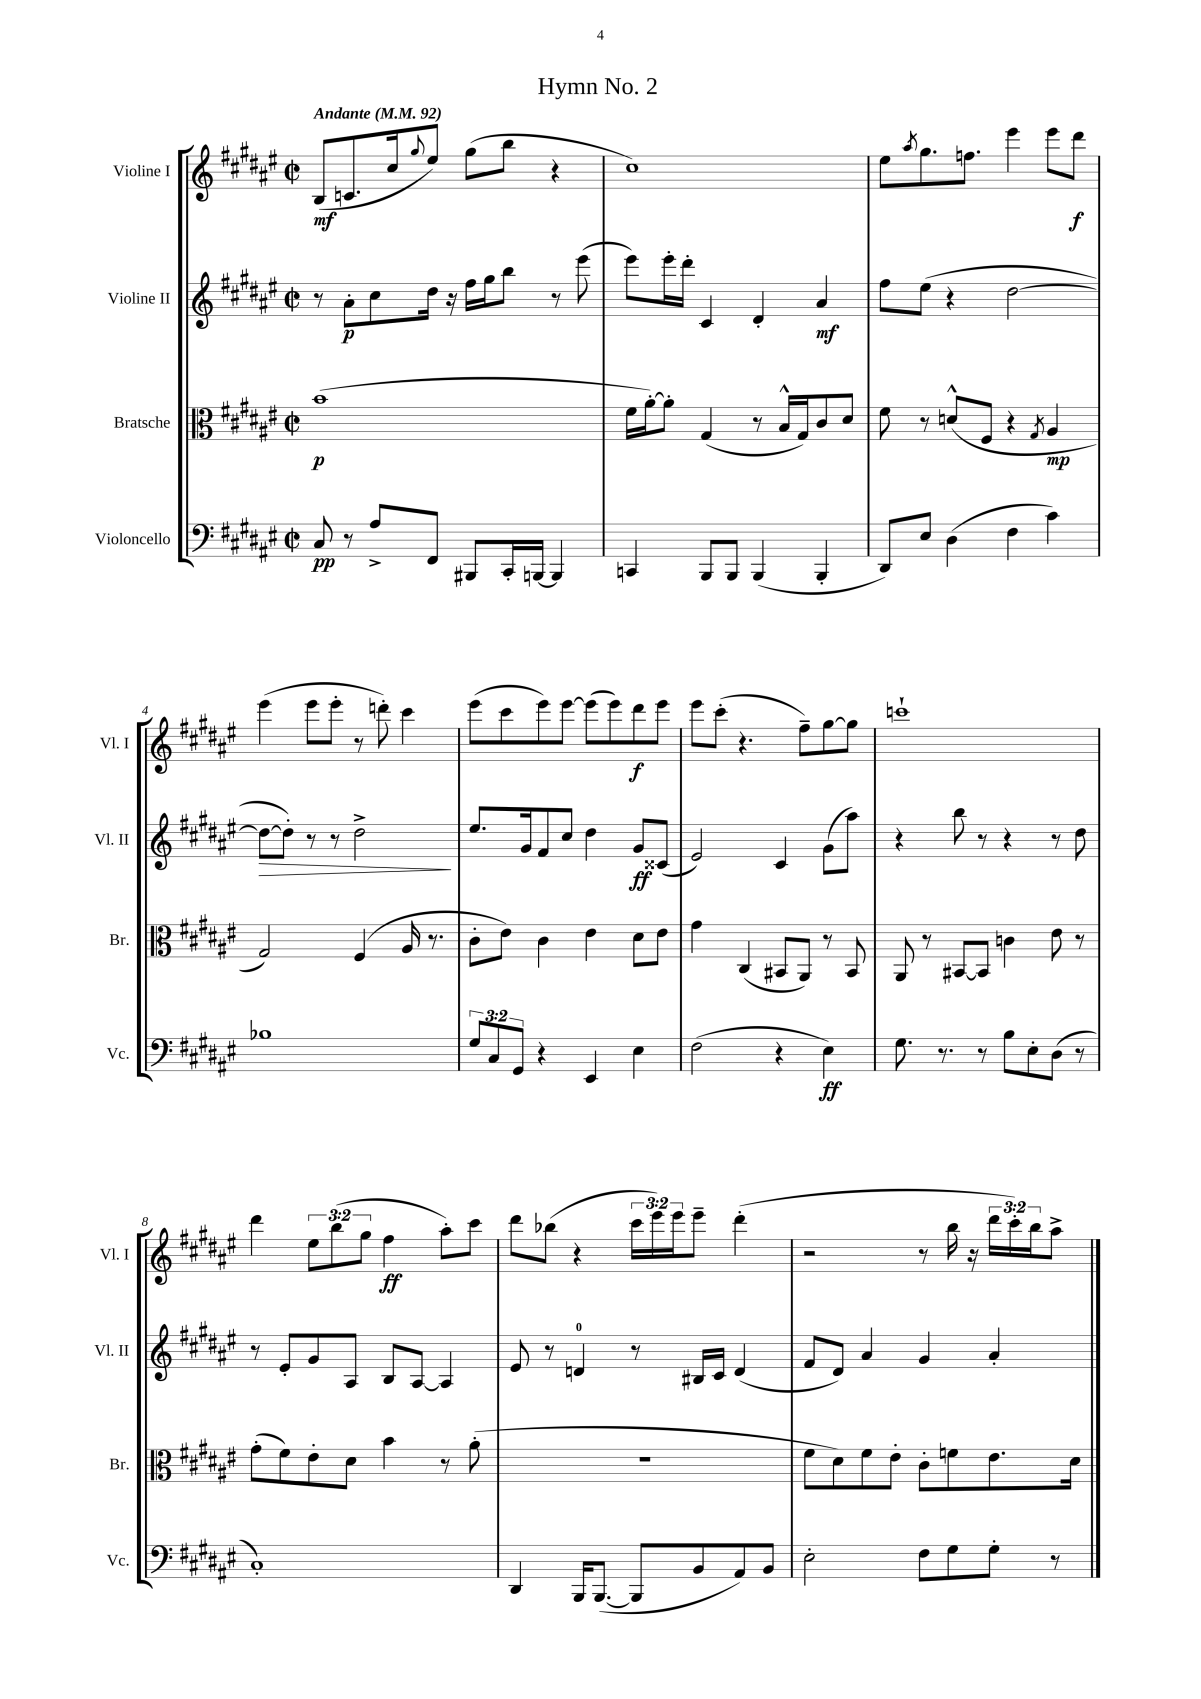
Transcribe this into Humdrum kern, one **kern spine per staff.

**kern	**kern	**kern	**kern
*staff4	*staff3	*staff2	*staff1
*clefF4	*clefC3	*clefG2	*clefG2
*k[f#c#g#d#a#e#]	*k[f#c#g#d#a#e#]	*k[f#c#g#d#a#e#]	*k[f#c#g#d#a#e#]
*M2/2	*M2/2	*M2/2	*M2/2
*met(c|)	*met(c|)	*met(c|)	*met(c|)
*MM92	*MM92	*MM92	*MM92
8C#	(1b	8r	(8B
8r	.	8a#'	8.c
8A#^	.	8cc#	.
.	.	.	16cc#
.	.	.	8qqgg#
8FF#	.	16dd#	8ee#)
.	.	16r	.
8BBB#	.	16ff#	(8gg#
.	.	16gg#	.
16CC#'	.	8bb	8bb
[16BBB	.	.	.
4BBB]	.	8r	4r
.	.	(8eee#	.
=	=	=	=
4CC	16f#	8eee#)	1cc#)
.	[16a#')	.	.
.	8a#']	16eee#'	.
.	.	16ddd#'	.
8BBB	(4G#	4c#	.
8BBB	.	.	.
(4BBB	8r	4d#'	.
.	16B^^	.	.
.	16G#)	.	.
4BBB'	8c#	4a#	.
.	8d#	.	.
=	=	=	=
8DD#)	8f#	8ff#	8ee#
.	.	.	8qaa#
8E#	8r	(8ee#	8.gg#
(4D#	(8d^^	4r	.
.	.	.	8.ff
.	8F#	.	.
4F#	4r	[2dd#	4eee#
.	8qG#	.	.
4c#)	4A#	.	8eee#
.	.	.	8ddd#
=	=	=	=
1B-	2G#)	8dd#_	(4eee#
.	.	8dd#'])	.
.	.	8r	8eee#
.	.	8r	8eee#'
.	(4F#	2dd#^	8r
.	.	.	8ddd')
.	16A#	.	4ccc#
.	8.r	.	.
=	=	=	=
12G#	8c#'	8.ee#	(8eee#
12C#	.	.	.
.	8e#)	.	8ccc#
12GG#	.	.	.
.	.	16g#	.
4r	4c#	8f#	8eee#)
.	.	8cc#	[8eee#
4EE#	4e#	4dd#	(8eee#]
.	.	.	8eee#)
4E#	8d#	8g#	8ddd#
.	8e#	(8c##	8eee#
=	=	=	=
(2F#	4g#	2e#)	8eee#
.	.	.	(8ccc#'
.	(4C#	.	4.r
4r	8BB#	4c#	.
.	8AA#)	.	8ff#~)
4E#)	8r	(8g#	[8gg#
.	8BB#	8aa#)	8gg#]
=	=	=	=
8.G#	8AA#	4r	1ccc`
.	8r	.	.
8.r	.	.	.
.	[8BB#	8bb	.
8r	8BB#]	8r	.
8B	4c	4r	.
8E#'	.	.	.
(8D#	8e#	8r	.
8r	8r	8dd#	.
=	=	=	=
1C#')	(8g#'	8r	4ddd#
.	8f#)	8e#'	.
.	8e#'	8g#	12ee#
.	.	.	(12bb
.	8d#	8A#	.
.	.	.	12gg#
.	4b	8B	4ff#
.	.	[8A#	.
.	8r	4A#]	8aa#')
.	(8a#'	.	8ccc#
=	=	=	=
4DD#	1r	8e#	8ddd#
.	.	8r	(8bb-
16BBB	.	4d	4r
([8.BBB	.	.	.
8BBB]	.	8r	24ccc#
.	.	.	24eee#)
.	.	.	24eee#
8BB	.	16B#	8eee#~
.	.	16c#	.
8AA#)	.	(4d	(4ddd#'
8BB	.	.	.
=	=	=	=
2E#'	8f#	8f#	2r
.	8d#)	8d#)	.
.	8f#	4a#	.
.	8e#'	.	.
8F#	8c#'	4g#	8r
8G#	8f	.	16bb
.	.	.	16r
8G#'	8.e#	4a#'	24ddd#
.	.	.	24ccc#')
.	.	.	24bb
8r	.	.	8aa#^
.	16d#	.	.
==	==	==	==
*-	*-	*-	*-
